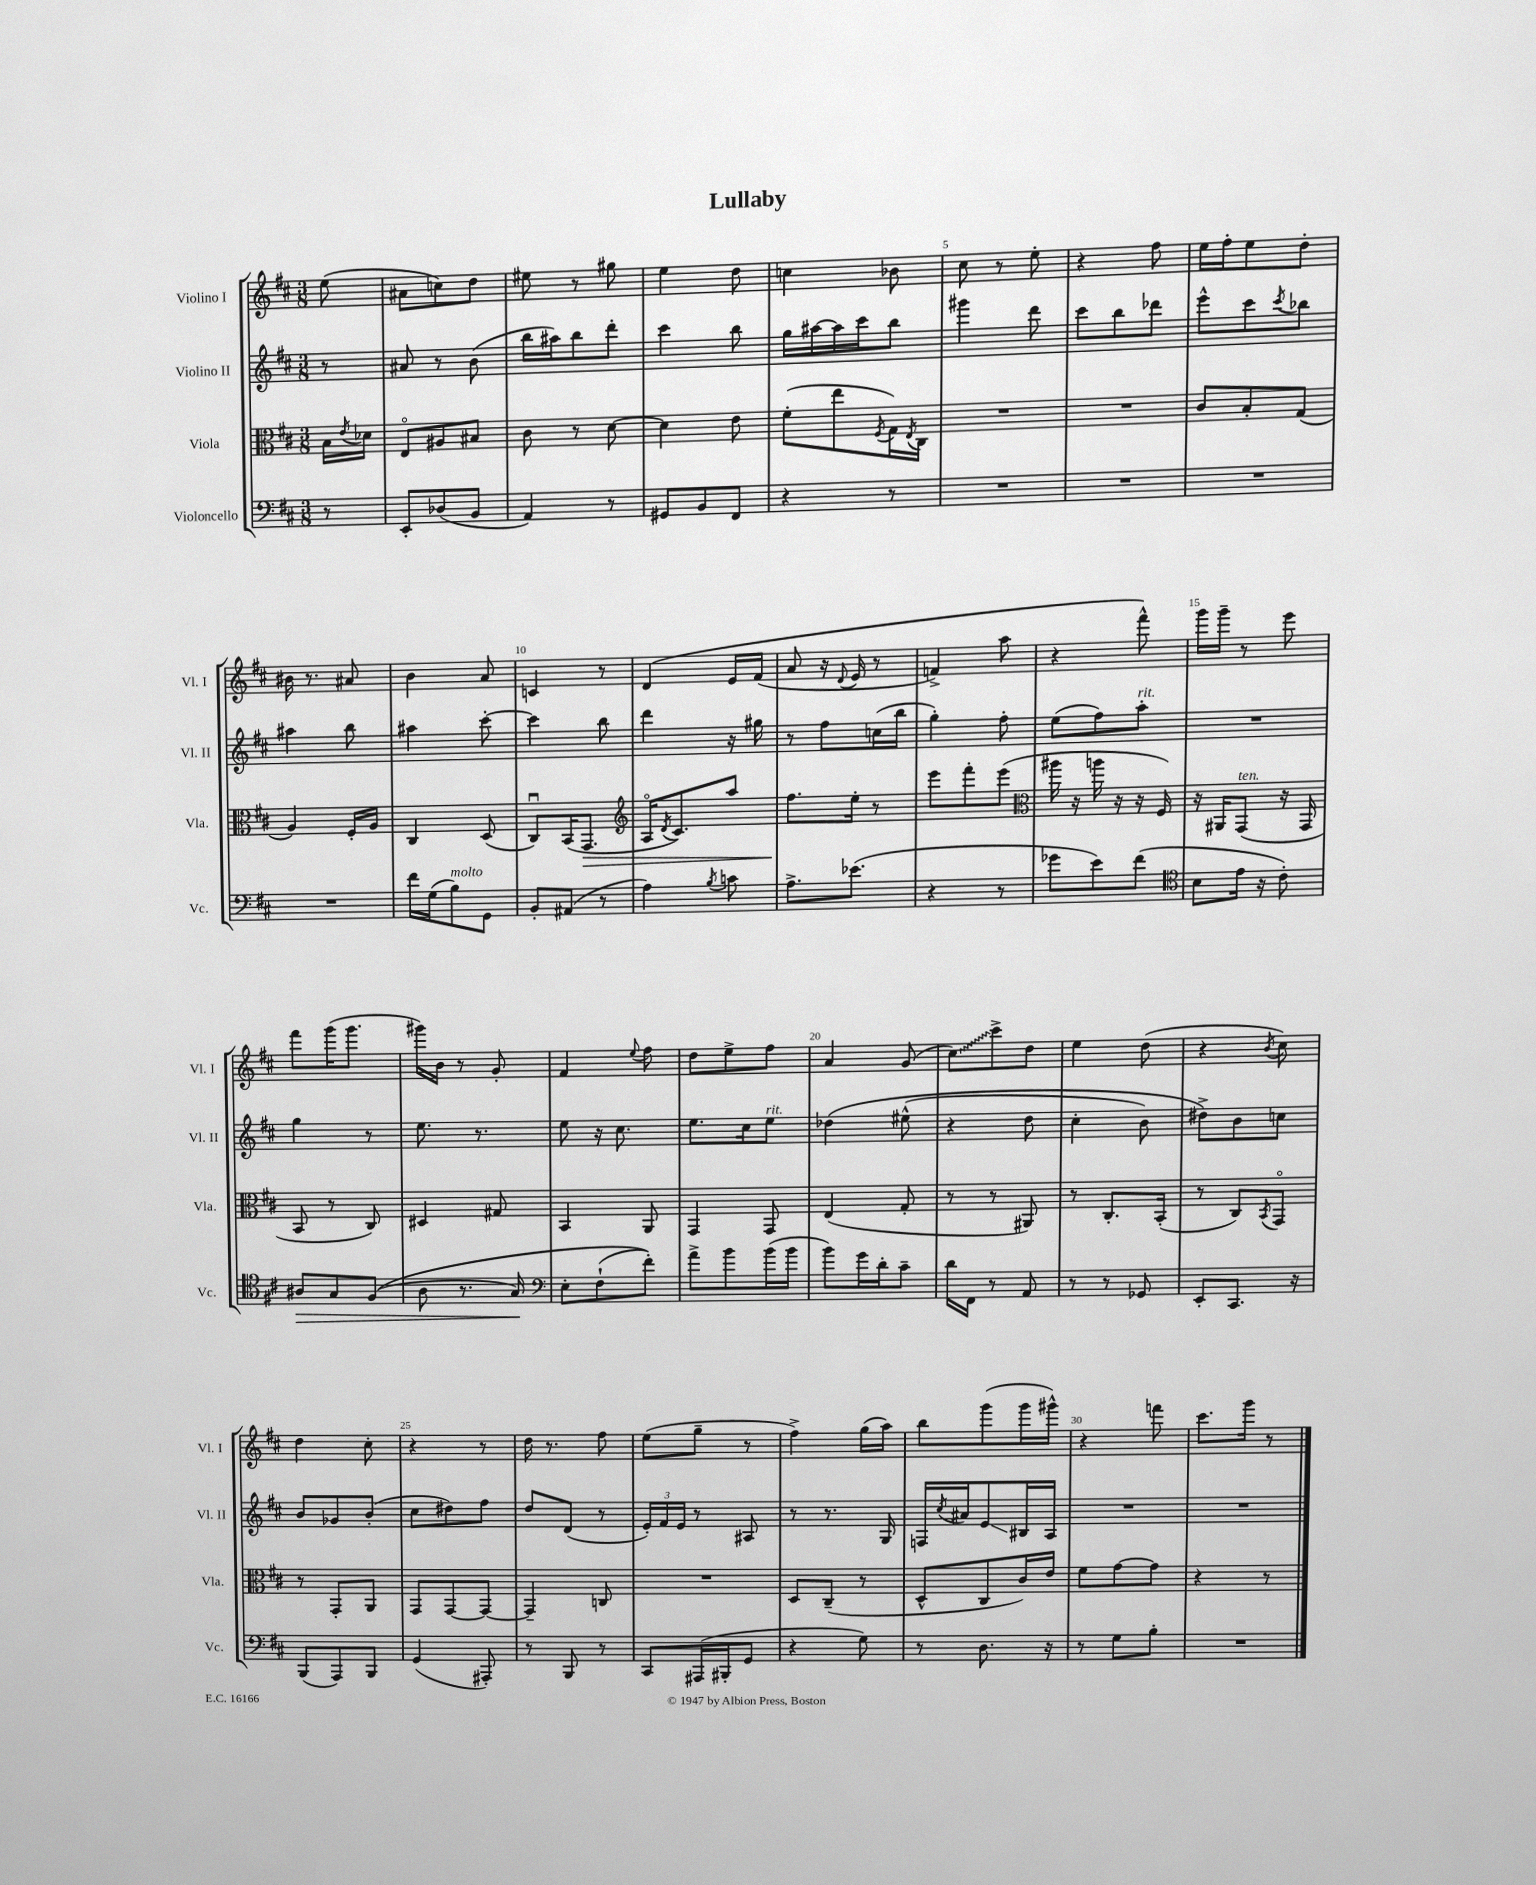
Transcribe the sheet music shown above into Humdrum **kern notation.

**kern	**kern	**kern	**kern
*staff4	*staff3	*staff2	*staff1
*clefF4	*clefC3	*clefG2	*clefG2
*k[f#c#]	*k[f#c#]	*k[f#c#]	*k[f#c#]
*M3/8	*M3/8	*M3/8	*M3/8
8r	16B	8r	(8ee
.	8qe	.	.
.	16d-	.	.
=	=	=	=
8EE'	8Eo	8a#	8a#
(8D-	8A#	8r	8cc)
8BB	8B#	(8b	8dd
=	=	=	=
4AA)	8c#	16bb	8ee#
.	.	16aa#)	.
.	8r	8bb	8r
8r	[8d	8ddd'	8gg#
=	=	=	=
8GG#	4d]	4ccc#	4ee
8BB	.	.	.
8FF#	8e	8bb	8dd
=	=	=	=
4r	(8f#'	16gg	4cc
.	.	[16aa#	.
.	8ee	16aa#]	.
.	.	16ccc#	.
.	8qF#	.	.
8r	16G)	8bb	8b-
.	8qE	.	.
.	16C#	.	.
=	=	=	=
4.r	4.r	4ggg#	8cc#
.	.	.	8r
.	.	8ddd	8ee'
=	=	=	=
4.r	4.r	8ccc#	4r
.	.	8bb	.
.	.	8ddd-	8ff#
=	=	=	=
4.r	8c#	8eee^^	16ee
.	.	.	16ff#'
.	8B'	8ccc#	8ee
.	.	8qccc#	.
.	(8G	8bb-	8dd'
=	=	=	=
4.r	4A)	4aa#	16b#
.	.	.	8.r
.	16F#'	8bb	8a#
.	16A	.	.
=	=	=	=
16f#	4C#	4aa#	4b
(16G	.	.	.
8B)	.	.	.
8GG	(8D	[8ccc#'	8a
=	=	=	=
8BB'	8C#u)	4ccc#]	4c
(8AA#	(16BB	.	.
.	8.GG	.	.
8r	.	8bb	8r
=	=	=	=
*	*clefG2	*	*
4A)	16Ao	4ddd	&(4d
.	8qd	.	.
.	8.c#)	.	.
8qB	.	.	.
8c	8aa	16r	16e
.	.	16gg#	(16f#
=	=	=	=
8.A^	8.ff#	8r	8a
.	.	8ff#	16r
.	.	.	8qqd
(8.e-	16ee'	.	16e
.	8r	(16cc	8r
.	.	16bb	.
=	=	=	=
4r	8eee	4gg')	4f^)
.	8fff#'	.	.
8r	(8eee	8ff#'	8aa
=	=	=	=
*	*clefC3	*	*
8g-	16aa#	(8ee	4r
.	16r	.	.
8e)	16aa	8ff#)	.
.	16r	.	.
(8f#	16r	8aa'	8fff#^^&)
.	16F#)	.	.
=	=	=	=
*clefC4	*	*	*
8B	16r	4.r	16ggg
.	16AA#	.	16ggg~
16e	(8GG	.	8r
16r	.	.	.
8c#')	16r	.	8eee
.	16GG	.	.
=	=	=	=
8A#	8BB	4gg	8fff#
8G	8r	.	(16ggg
.	.	.	8.ggg
&((8F#	8C#)	8r	.
=	=	=	=
8A	4D#	8.ee	16ggg#)
.	.	.	16b
8.r	.	.	8r
.	.	8.r	.
.	8G#	.	8g'
16G)	.	.	.
=	=	=	=
*clefF4	*	*	*
8E'	4BB	8ee	4f#
(8F#`	.	16r	.
.	.	8.cc#	.
.	.	.	8qqee
8f#')&)	8AA	.	8ff#
=	=	=	=
8a^	4GG	8.ee	8dd
8b	.	.	8ee^
.	.	16cc#	.
(16b	8GG	8ee	8ff#
16b	.	.	.
=	=	=	=
8b)	(4E	&(4dd-	4a
16g	.	.	.
16d'	.	.	.
8c#~	8G'	(8ee#^^	(8g
=	=	=	=
16d	8r	4r	8cc#)
16FF#	.	.	.
8r	8r	.	8ccc#^
8AA	8AA#)	8dd	8dd
=	=	=	=
8r	8r	4cc#'	4ee
8r	8.C#'	.	.
8GG-	.	8b)	(8dd
.	(16BB'	.	.
=	=	=	=
8EE'	8r	8dd#^&)	4r
8.CC#	8C#)	8b	.
.	8qBB	.	8qb
.	8GGo	8cc	8cc#)
16r	.	.	.
=	=	=	=
(8BBB	8r	8b	4dd
8AAA)	8GG'	8g-	.
8BBB	8AA	(8b'	8cc#'
=	=	=	=
(4GG	8GG	8cc#	4r
.	[8GG	8dd#)	.
8AAA#')	8GG_	8ff#	8r
=	=	=	=
8r	4GG~]	8dd	16dd
.	.	.	8.r
8BBB	.	(8d	.
8r	8C	8r	8ff#
=	=	=	=
8CC#	4.r	24e')	(8ee
.	.	24f#	.
.	.	24e	.
(16AAA#	.	8r	8gg~
16BBB#'	.	.	.
8GG	.	8A#	8r
=	=	=	=
4r	8D	8r	4ff#^)
.	(8C#~	8.r	.
8G)	8r	.	(16gg
.	.	16G	16aa)
=	=	=	=
8r	8D^^	16F	8bb
.	.	8qcc#	.
.	.	16a#	.
8.D	8C#	8e	(8ggg
.	16c#)	16B#	16ggg
16r	16e	16A	16ggg#^^)
=	=	=	=
8r	8f#	4.r	4r
8G	[8g	.	.
8B'	8g]	.	8fff
=	=	=	=
4.r	4r	4.r	8.ccc#
.	.	.	16ggg
.	8r	.	8r
==	==	==	==
*-	*-	*-	*-
